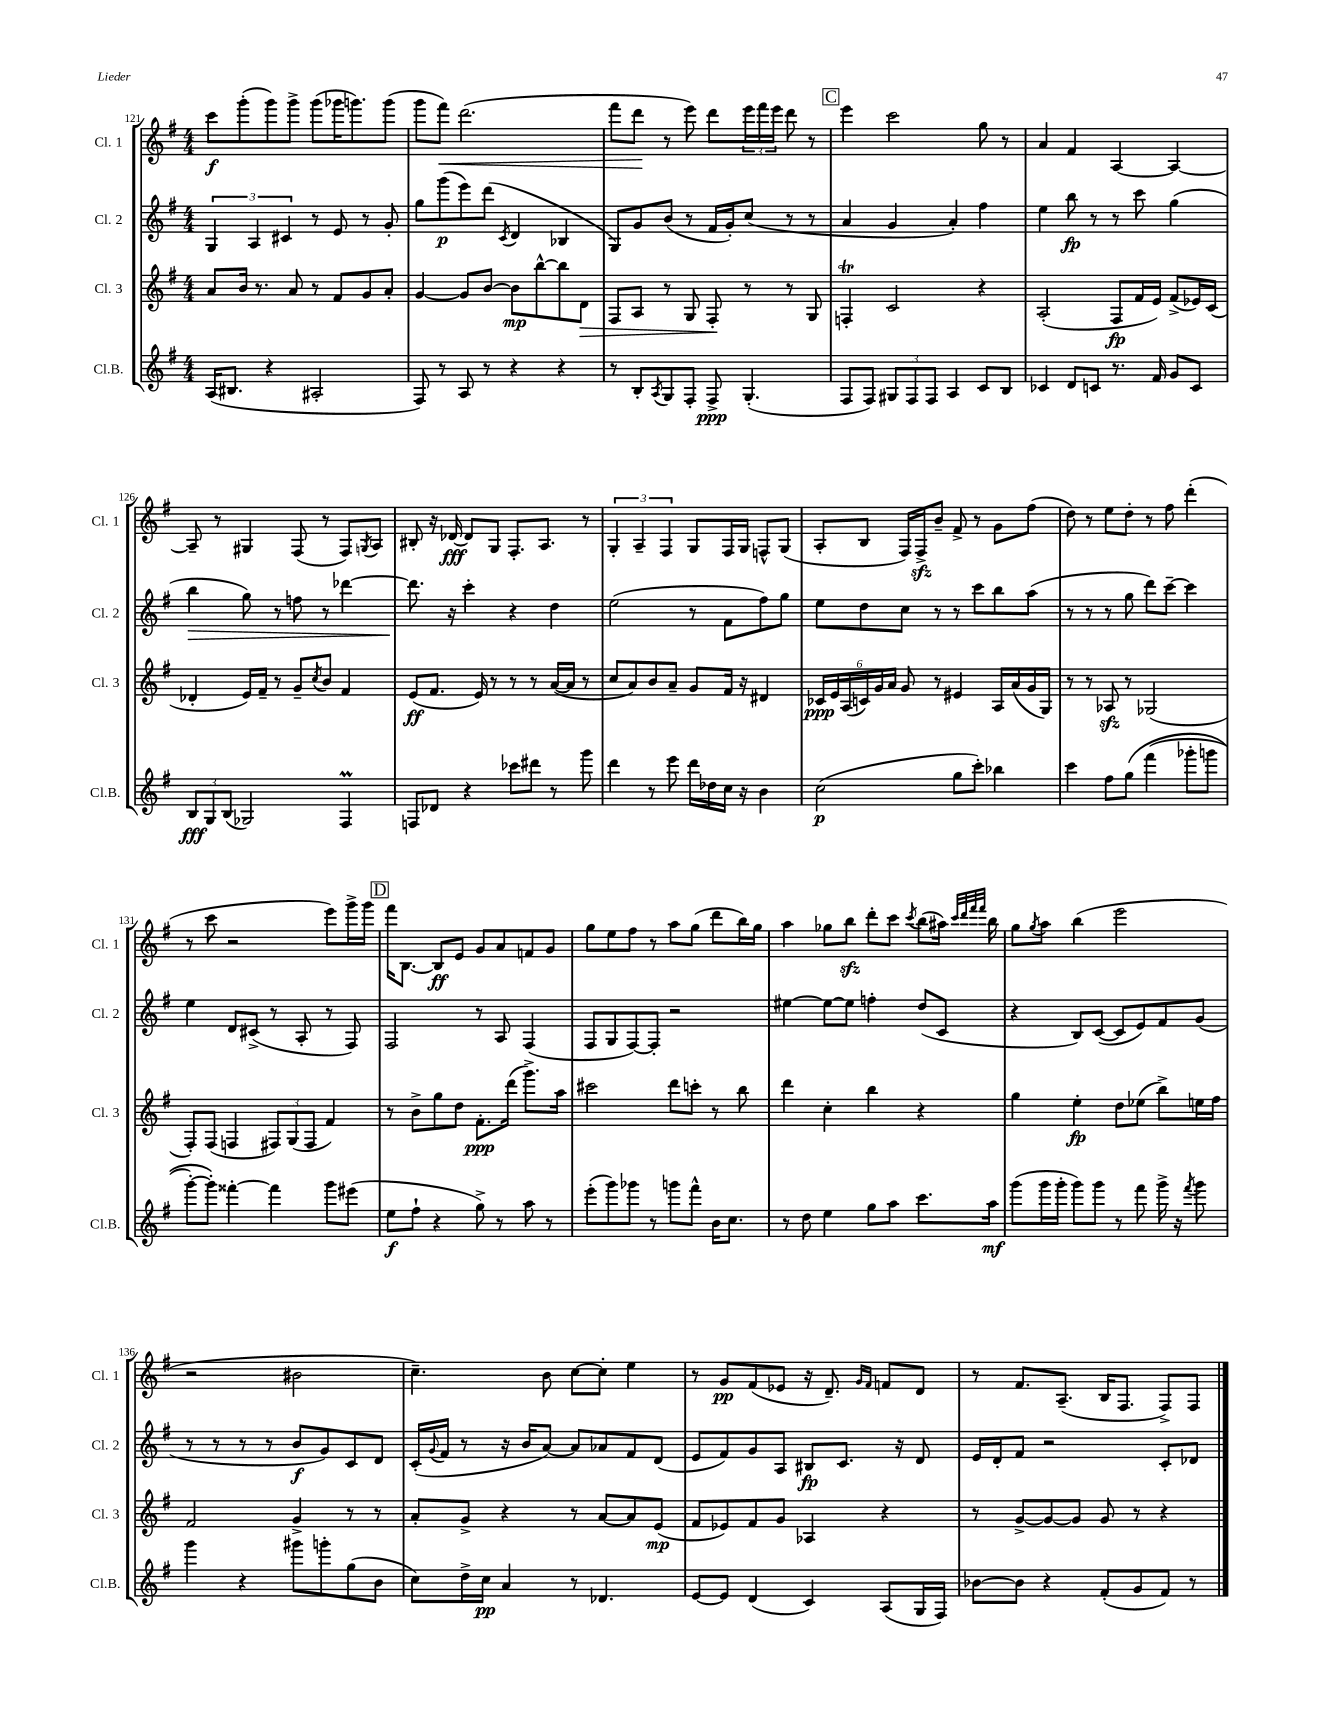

**kern	**kern	**kern	**kern
*staff4	*staff3	*staff2	*staff1
*clefG2	*clefG2	*clefG2	*clefG2
*k[f#]	*k[f#]	*k[f#]	*k[f#]
*M4/4	*M4/4	*M4/4	*M4/4
(16A	8a	6G	8ccc
8.B#	.	.	.
.	16b	.	(8ggg'
.	.	6A	.
.	8.r	.	.
4r	.	.	8ggg)
.	.	6c#	.
.	8a	.	8ggg^
2A#'	8r	8r	(8ggg
.	8f#	8e	16ggg-
.	.	.	8.ggg)
.	8g	8r	.
.	8a'	8g'	(8ggg
=	=	=	=
8F#)	[4g	8gg	8ggg
8r	.	(8ggg	8fff#)
8A	8g]	8eee)	(2.ddd
8r	[8b	(8ddd	.
.	.	8qc	.
4r	8b]	4d	.
.	[8bb^^	.	.
4r	8bb]	4B-	.
.	8d	.	.
=	=	=	=
8r	8F#	8G)	8fff#
8B'	8A	8g	8ddd
8qA	.	.	.
8G	8r	(8b	8r
8F#'	8G	8r	8eee)
8F#^	8F#'	16f#	8ddd
.	.	16g')	.
(4.G'	8r	(8cc	24eee
.	.	.	24fff#
.	.	.	24eee
.	8r	8r	8ddd
.	8G	8r	8r
=	=	=	=
8F#	4F'	4a	4eee
8F#)	.	.	.
12G#	2c	4g	2ccc
12F#	.	.	.
12F#	.	.	.
4A	.	4a')	.
8c	4r	4ff#	8gg
8B	.	.	8r
=	=	=	=
4c-	(2A'	4ee	4a
8d	.	8bb	4f#
8c	.	8r	.
8.r	8F#	8r	[4A
.	16f#	8ccc	.
16f#	16e)	.	.
8g	(8f#^	(4gg	4A_
8c	16e-)	.	.
.	(16c	.	.
=	=	=	=
12B	4d-'	4bb	8A~]
12G	.	.	.
.	.	.	8r
(12B	.	.	.
2G-)	16e)	8gg)	4G#
.	16f#~	.	.
.	8r	8r	.
.	8g~	8ff	(8F#
.	8qcc	.	.
.	8b	8r	8r
4F#	4f#	[4ddd-	8F#)
.	.	.	8qG
.	.	.	8A
=	=	=	=
8F	(8e	8.ddd-]	8B#'
8d-	8.f#	.	16r
.	.	16r	[16d-
4r	.	4ccc'	8d-]
.	16e)	.	.
.	8r	.	8G
8ccc-	8r	4r	8.F#'
8ddd#	8r	.	.
.	.	.	8.A
8r	([16a	4dd	.
.	16a]	.	.
8ggg	8r	.	8r
=	=	=	=
4ddd	8cc	(2ee	6G'
.	8a)	.	.
.	.	.	6A~
8r	8b	.	.
.	.	.	6F#
8eee	8a~	.	.
16ddd	8g	8r	8G
16dd-	.	.	.
16cc	16f#	8f#	16F#
16r	16r	.	16G
4b	4d#	8ff#)	8F^^
.	.	8gg	(8G
=	=	=	=
(2cc	24c-	8ee	8A'
.	24e	.	.
.	(24A	.	.
.	24c)	8dd	8B
.	24g	.	.
.	24a	.	.
.	8g	8cc	16F#)
.	.	.	16F#^
.	8r	8r	8b~
8gg	4e#	8r	8f#^
8ccc')	.	8ccc	8r
4bb-	16A	8bb	8g
.	(16a	.	.
.	16g	(8aa	(8ff#
.	16G)	.	.
=	=	=	=
4ccc	8r	8r	8dd)
.	8r	8r	8r
8ff#	8A-	8r	8ee
&(8gg	8r	8gg	8dd'
(4fff#	(2G-	8ddd)	8r
.	.	[8ccc~	8ff#
8ggg-'	.	4ccc]	(4ddd'
8ggg	.	.	.
=	=	=	=
[8ggg')	8F#')	4ee	8r
8ggg']&)	(8F#	.	8ccc
[4fff##'	4F	8d	2r
.	.	(8c#^	.
4fff##]	12F#)	8r	.
.	(12G	.	.
.	.	8A'	.
.	12F#	.	.
8ggg	4f#)	8r	8eee)
(8eee#	.	8F#)	16ggg^
.	.	.	16ggg
=	=	=	=
8ee	8r	2F#	16fff#
.	.	.	[8.B
8ff#`	8b^	.	.
4r	8gg	.	8B]
.	8dd	.	8e
8gg^)	8.f#'	8r	8g
8r	.	8A	8a
.	(16ddd	.	.
8aa	8.ggg^)	(4F#	8f
8r	.	.	8g
.	16aa	.	.
=	=	=	=
(8eee'	2ccc#	8F#	8gg
8ggg)	.	8G	8ee
8ggg-	.	[8F#)	8ff#
8r	.	8F#']	8r
8ggg	8ddd	2r	8aa
8fff#^^	8ccc'	.	(8gg
16b	8r	.	8ddd
8.cc	.	.	.
.	8bb	.	16bb)
.	.	.	16gg
=	=	=	=
8r	4ddd	[4ee#	4aa
8dd	.	.	.
4ee	4cc'	8ee#_	8gg-
.	.	8ee#]	8bb
8gg	4bb	4ff'	8ddd'
8aa	.	.	8ccc
.	.	.	8qccc
8.ccc	4r	(8dd	(8bb
.	.	8c	16aa#)
.	.	.	32qqccc
.	.	.	32qqddd
.	.	.	32qqfff#
.	.	.	32qqfff#
16aa	.	.	16bb
=	=	=	=
(8ggg	4gg	4r	8gg
.	.	.	8qgg
16ggg	.	.	8aa
16ggg'	.	.	.
8ggg)	4ee'	8B)	(4bb
8ggg	.	([8c	.
8r	8dd	8c]	2eee
8fff#	(8ee-	8e)	.
16ggg^	8bb^)	8f#	.
16r	.	.	.
8qfff#	.	.	.
8ggg	16ee	(8g	.
.	16ff#	.	.
=	=	=	=
4ggg	2f#	8r	2r
.	.	8r	.
4r	.	8r	.
.	.	8r	.
8ggg#	4g^	8b	2b#
8ggg'	.	8g)	.
(8gg	8r	8c	.
8b	8r	8d	.
=	=	=	=
8cc)	8a'	(16c'	4.cc~)
.	.	8qqg	.
.	.	16f#	.
16dd^	8g^	8r	.
16cc	.	.	.
4a	4r	16r	.
.	.	16b	.
.	.	[8a)	8b
8r	8r	8a]	[8cc
4.d-	[8a	8a-	8cc']
.	8a]	8f#	4ee
.	(8e	(8d	.
=	=	=	=
[8e	8f#	8e	8r
8e]	8e-)	8f#)	8g
(4d	8f#	8g	(8f#
.	8g	8A	8e-
4c)	4A-	8B#	16r
.	.	.	8.d~)
.	.	8.c	.
.	.	.	16qqg
.	.	.	16qqf#
(8A	4r	.	8f
.	.	16r	.
16G	.	8d	8d
16F#)	.	.	.
=	=	=	=
[8b-	8r	16e	8r
.	.	16d'	.
8b-]	[8g^	8f#	8.f#
4r	8g_	2r	.
.	.	.	(8.A~
.	8g]	.	.
(8f#'	8g	.	16B
.	.	.	8.F#
8g	8r	.	.
8f#)	4r	8c'	8F#^)
8r	.	8d-	8F#
==	==	==	==
*-	*-	*-	*-
